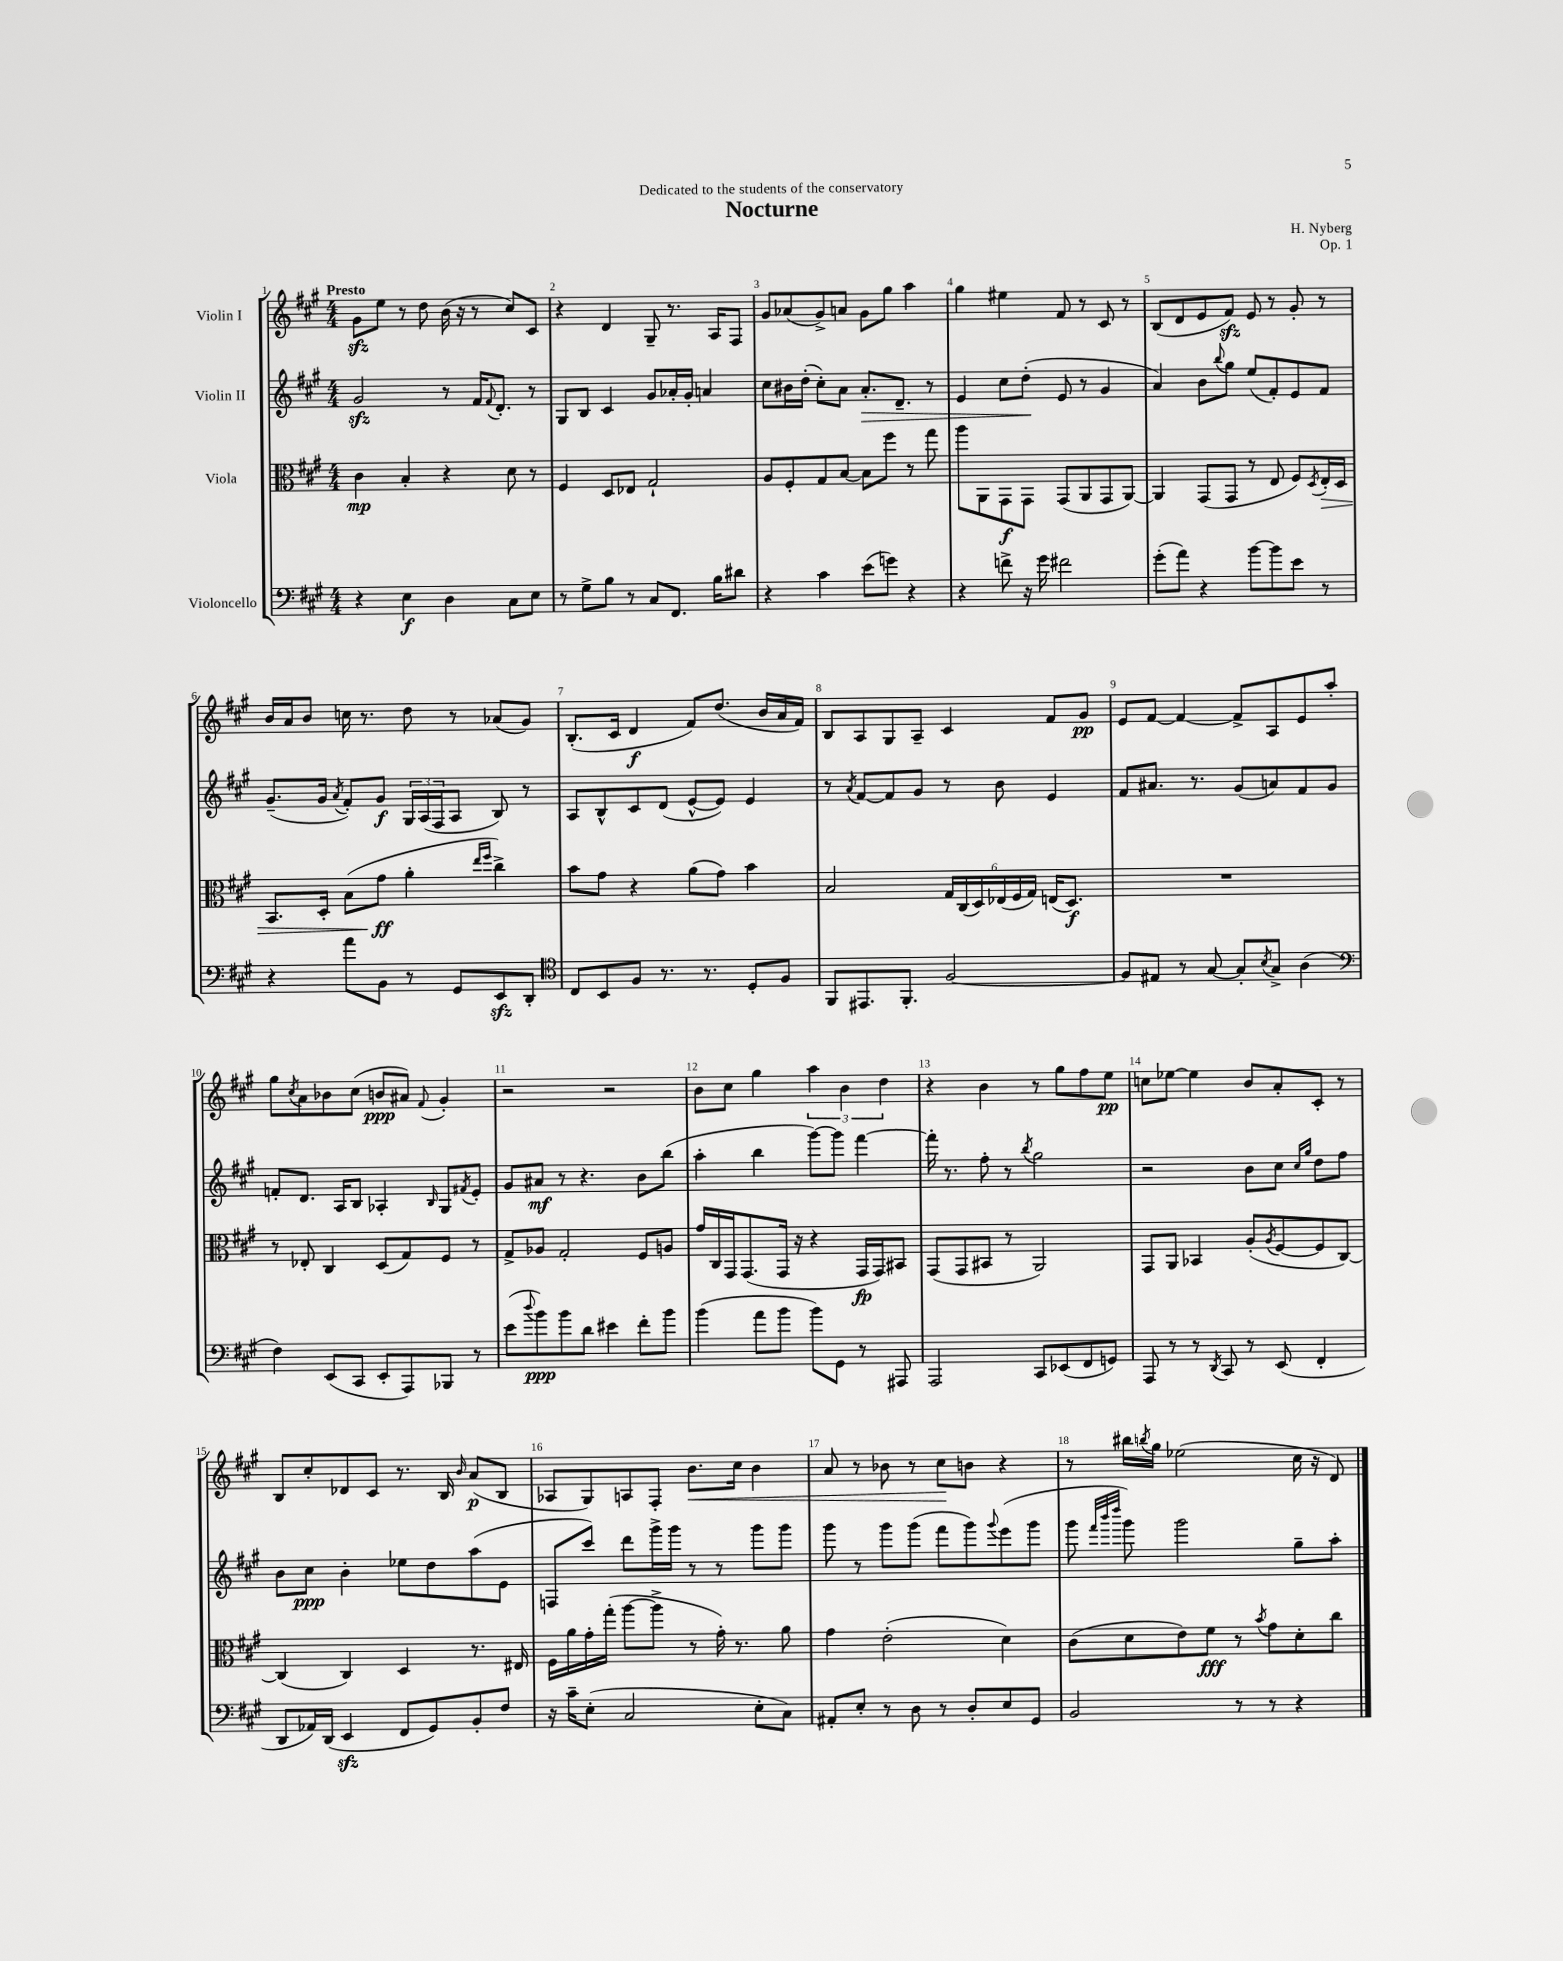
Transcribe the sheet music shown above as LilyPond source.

\header { title = "Nocturne" composer = "H. Nyberg" dedication = "Dedicated to the students of the conservatory" opus = "Op. 1" }
<<
\new StaffGroup <<
\new Staff = "s0" \with { instrumentName = "Violin I" } {
    \clef treble \key a \major \numericTimeSignature \time 4/4 \tempo "Presto"
    gis'8\sfz e''8 r8 d''8 b'16( r16 r8 cis''8) cis'8 |
    r4 d'4 gis8-- r8. a16 fis8 |
    gis'8 aes'8( gis'8->) a'8 gis'8 gis''8 a''4 |
    gis''4 eis''4 fis'8 r8 cis'8 r8 |
    b8( d'8 e'8 fis'8\sfz) e'8 r8 gis'8-. r8 |
    b'16 a'16 b'8 c''16 r8. d''8 r8 aes'8( gis'8) |
    b8.-.( cis'16 d'4\f fis'8) d''8.( b'16 a'16 fis'16) |
    b8 a8 gis8 a8-- cis'4 fis'8 gis'8\pp |
    e'8 fis'8~ fis'4~ fis'8-> a8 e'8 a''8-. |
    gis''8 \acciaccatura { cis''8 } a'8 bes'8 cis''8( b'8\ppp ais'8) \appoggiatura { fis'8 } gis'4-. |
    r2 r2 |
    b'8 cis''8 gis''4 \tuplet 3/2 { a''4 b'4 d''4 } |
    r4 b'4 r8 gis''8 fis''8 e''8\pp |
    c''8 ees''8~ ees''4 b'8 a'8-. cis'8-. r8 |
    b8 cis''8-. des'8 cis'8 r8. b16 \grace { b'16 } a'8\p( b8 |
    aes8 gis8) a8 fis8-. b'8.\< cis''16 b'4 |
    a'8 r8 bes'8 r8 cis''8\! b'8 r4 |
    r8 bis''16 \acciaccatura { b''8 } gis''16 ees''2( cis''16 r16 d'8) \bar "|." |
}
\new Staff = "s1" \with { instrumentName = "Violin II" } {
    \clef treble \key a \major \numericTimeSignature \time 4/4
    gis'2\sfz r8 fis'16 \appoggiatura { fis'8 } d'8.-. r8 |
    gis8 b8 cis'4 gis'8 aes'16-. gis'16-. a'4 |
    cis''8 bis'16 d''16-.( cis''8-.) a'8 a'8.-.\> d'8.-- r8 |
    e'4 cis''8 d''8-.\!( e'8 r8 gis'4 |
    a'4) b'8 \appoggiatura { b''8 } gis''8 e''8( fis'8-.) e'8 fis'8 |
    gis'8.--( gis'16 \acciaccatura { a'8 } fis'8-.) gis'8\f \tuplet 3/2 { gis16 a16( fis16 } a8 b8) r8 |
    a8 b8-^ cis'8 d'8( e'8~-^ e'8) e'4 |
    r8 \acciaccatura { a'8 } fis'8~ fis'8 gis'8 r8 b'8 e'4 |
    fis'8 ais'8. r8. gis'8( a'8) fis'8 gis'8 |
    f'8-. d'8. a16 b8 aes4-. \grace { b16 } gis8 \acciaccatura { fis'8 } e'8-. |
    gis'8 ais'8\mf r8 r4. b'8 b''8( |
    a''4-. b''4 gis'''8~) gis'''8 fis'''4~ |
    fis'''16-. r8. fis''8-. r8 \acciaccatura { b''8 } gis''2 |
    r2 b'8 cis''8 \grace { cis''16 gis''16 } d''8 fis''8 |
    b'8 cis''8\ppp b'4-. ees''8 d''8 a''8( e'8 |
    f8 cis'''8) d'''8 gis'''16-> gis'''16 r8 r8 gis'''8 gis'''8 |
    gis'''8 r8 gis'''8 gis'''8( fis'''8 gis'''8) \appoggiatura { gis'''8 } e'''8( gis'''8 |
    gis'''8 \grace { fis'''32 b'''32 d''''32 } gis'''8) gis'''2 gis''8-- a''8-. \bar "|." |
}
\new Staff = "s2" \with { instrumentName = "Viola" } {
    \clef alto \key a \major \numericTimeSignature \time 4/4
    cis'4\mp b4-. r4 d'8 r8 |
    fis4 d8 ees8 gis2-! |
    a8 fis8-. gis8 b8~ b8 fis''8 r8 gis''8 |
    a''8 a,8 gis,8\f gis,8 gis,8( a,8 gis,8 a,8~) |
    a,4 gis,8( gis,8 r8 e8 fis8) \acciaccatura { d8 } e16-.\> d16 |
    b,8. d16-. b8( gis'8\ff\! a'4-. \grace { e''16 fis''16 } cis''4->) |
    b'8 gis'8 r4 a'8( gis'8) b'4 |
    b2 \tuplet 6/4 { gis16 cis16( d16) ees16( fis16 gis16) } e16( d8.\f) |
    R1 |
    r8 ees8-. cis4 d8( gis8) fis8 r8 |
    gis8-> aes8 gis2-. fis8 a8 |
    gis'16 cis16 gis,16 gis,8.( gis,16 r16 r4 gis,16\fp gis,16) bis,8 |
    gis,8( gis,8 bis,8 r8 a,2) |
    gis,8 a,8 bes,4 a8-.( \acciaccatura { a8 } fis8~ fis8 cis8~) |
    cis4( cis4) d4 r8. eis16 |
    fis16 a'16 gis'16-. gis''16-.( a''8~ a''8-> r8 gis'16-.) r8. a'8 |
    gis'4 e'2-.( d'4) |
    cis'8( d'8 e'8) fis'8\fff r8 \acciaccatura { b'8 } gis'8 d'8-. cis''8 \bar "|." |
}
\new Staff = "s3" \with { instrumentName = "Violoncello" } {
    \clef bass \key a \major \numericTimeSignature \time 4/4
    r4 e4\f d4 cis8 e8 |
    r8 gis8-> b8 r8 cis8 fis,8. b16 dis'8 |
    r4 cis'4 e'8( g'8) r4 |
    r4 f'8-> r16 gis'16 fis'2 |
    gis'8-.( a'8) r4 b'8~ b'8 e'8 r8 |
    r4 a'8 b,8 r8 gis,8 e,8\sfz d,8-. |
    \clef tenor cis8 b,8 fis8 r8. r8. d8-. fis8 |
    fis,8 eis,8. fis,8.-. fis2~ |
    fis8 eis8 r8 gis8~ gis8-. \acciaccatura { b8 } gis8-> a4( |
    \clef bass fis4) e,8( cis,8 e,8-. a,,8) bes,,8 r8 |
    e'8( \appoggiatura { d''8 } b'8\ppp) b'8 d'8 eis'4 fis'8-. b'8 |
    b'4( a'8 b'8 b'8) gis,8 r8 ais,,8 |
    a,,2 cis,8 ees,8( fis,8 g,8) |
    a,,8 r8 r8 \acciaccatura { d,8 } cis,8 r8 e,8( fis,4-. |
    d,8 aes,16) d,16( e,4\sfz fis,8 gis,8) b,8-. fis8 |
    r16 cis'16-- e8-.( cis2 e8-. cis8) |
    ais,8-. e8-. r8 d8 r8 d8-. e8 gis,8 |
    b,2 r8 r8 r4 \bar "|." |
}
>>
>>
\layout { \context { \Score \override BarNumber.break-visibility = ##(#f #t #t) barNumberVisibility = #all-bar-numbers-visible } }
